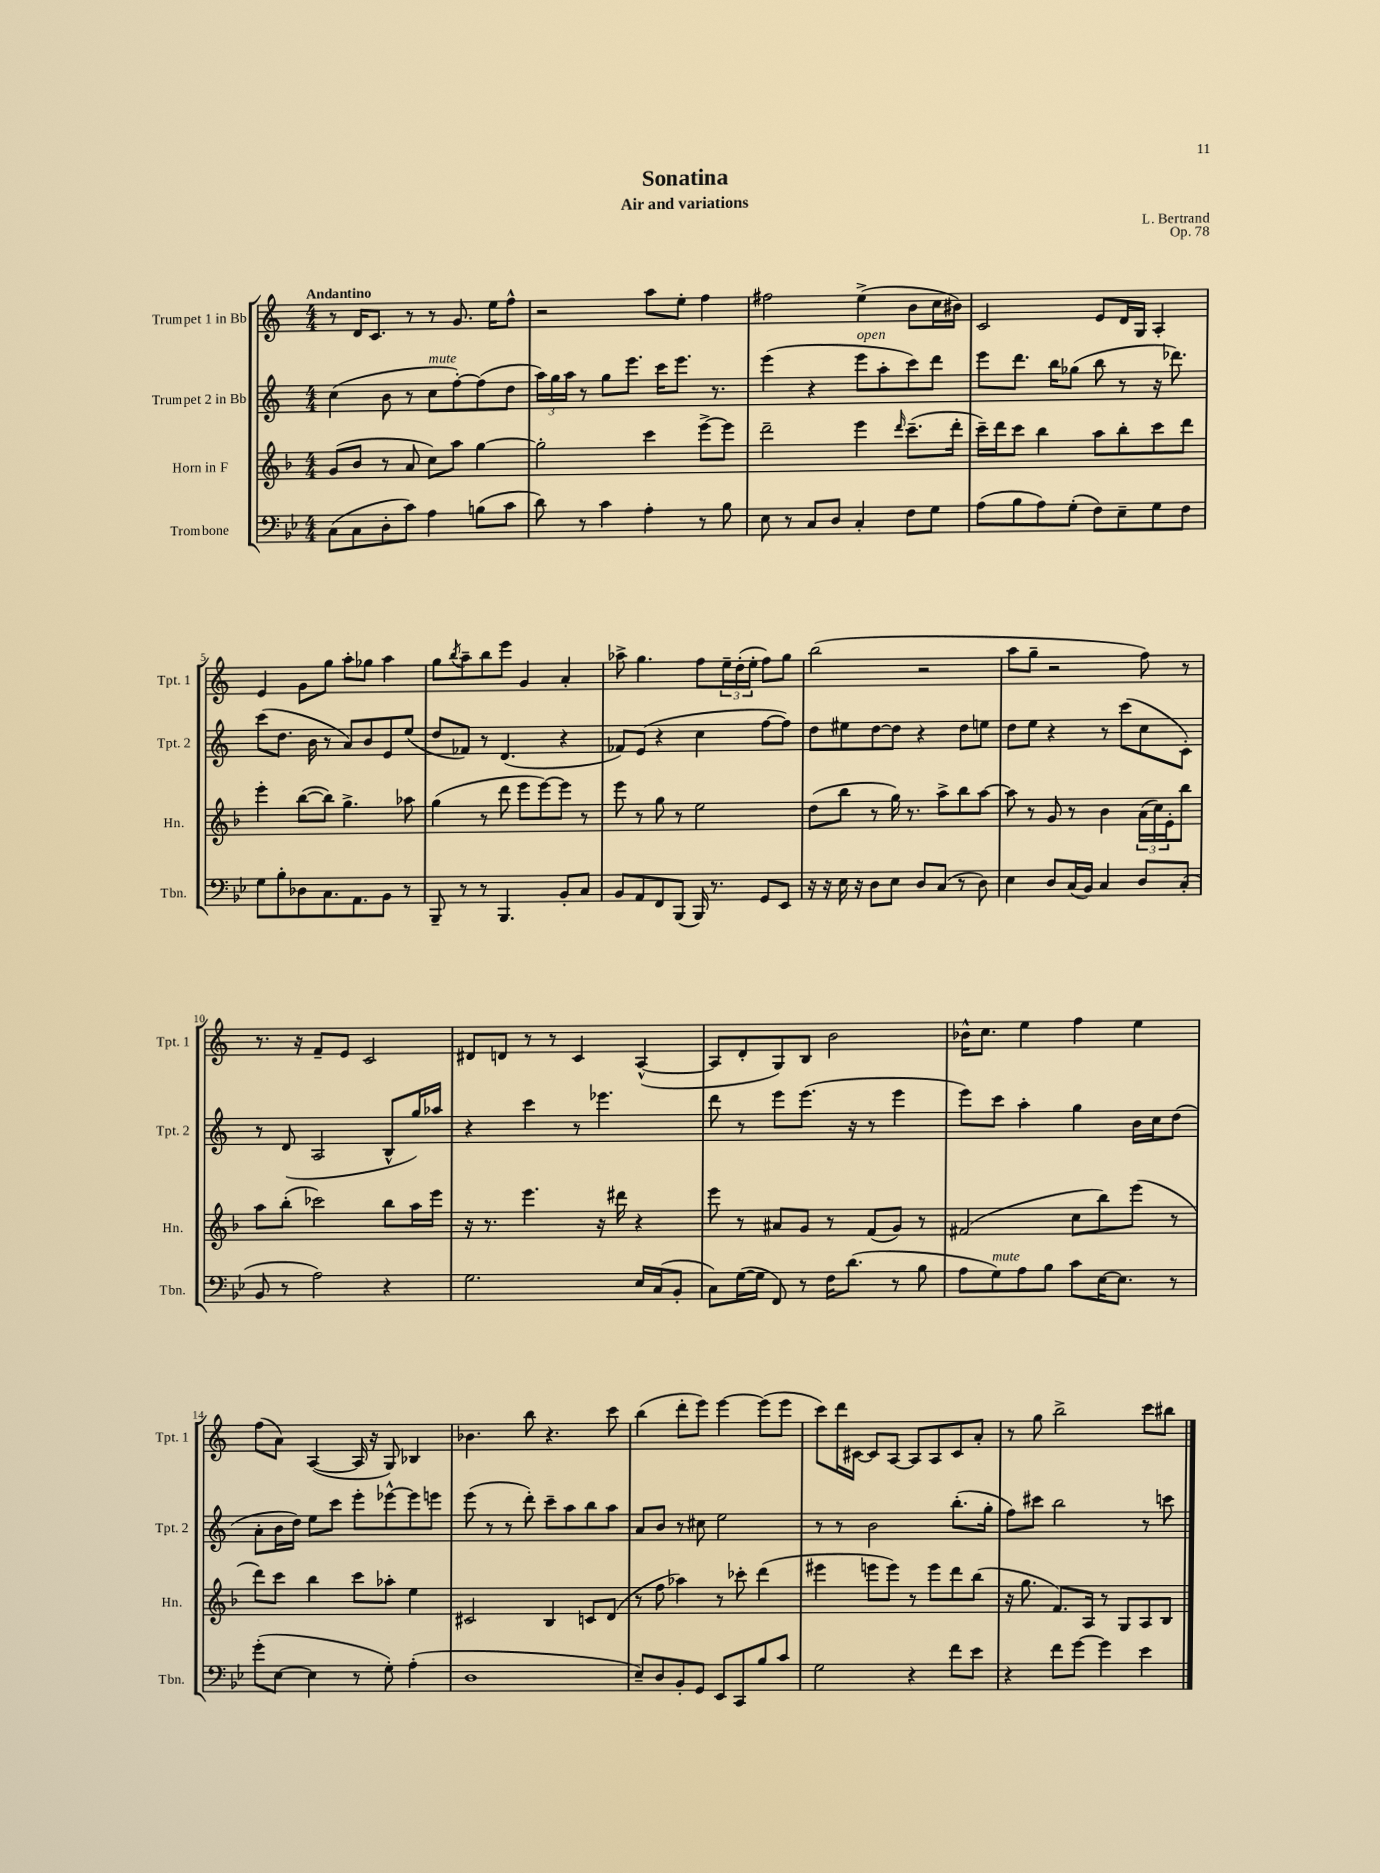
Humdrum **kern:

**kern	**kern	**kern	**kern
*staff4	*staff3	*staff2	*staff1
*clefF4	*clefG2	*clefG2	*clefG2
*k[b-e-]	*k[b-]	*k[]	*k[]
*M4/4	*M4/4	*M4/4	*M4/4
(8C	(8g	(4cc	8r
8C	8b-	.	16d
.	.	.	8.c
8D'	8r	8b	.
8c)	8a	8r	8r
4A	8cc)	8cc	8r
.	8aa	[8ff')	8.g
(8B	[4gg	(8ff]	.
.	.	.	16ee
8c	.	8dd	8ff^^
=	=	=	=
8d)	2gg']	24aa)	2r
.	.	24gg	.
.	.	24aa	.
8r	.	8r	.
4c	.	8gg	.
.	.	8.eee	.
4A'	4ccc	.	8aa
.	.	16ccc	.
.	.	8.eee	8ee'
8r	[8eee^	.	4ff
.	.	8.r	.
8B-	8eee]	.	.
=	=	=	=
8E-	2ddd~	(4eee	2ff#
8r	.	.	.
8C	.	4r	.
8D	.	.	.
4C'	4eee	8eee	(4ee^
.	.	8aa'	.
.	16qqddd	.	.
8F	(8.ccc~	8ccc)	8b
8G	.	8ddd	16cc
.	16ddd'	.	16b#)
=	=	=	=
(8A	16ccc~)	8eee	2c
.	16ddd	.	.
8B-	8ccc	8.ddd	.
8A)	4bb-	.	.
.	.	16bb	.
(8G'	.	(8gg-	.
8F)	8aa	8bb	8e
8E-~	8bb-'	8r	16d
.	.	.	16G
8G	8ccc	16r	4A'
.	.	8.ddd-)	.
8F	8ddd	.	.
=	=	=	=
8G	4eee'	(8ccc	4e
8B-'	.	8.dd	.
8D-	([8bb-	.	8g
.	.	16b	.
8.C	8bb-])	8r	8gg
.	4.gg^	8a)	8aa'
8.AA	.	.	.
.	.	8b	8gg-
8BB-	.	8e	4aa
8r	8aa-	(8ee	.
=	=	=	=
8BBB-~	(4gg	8dd	8gg
.	.	.	8qbb
8r	.	8f-)	8aa~
8r	8r	8r	8bb
4.BBB-	8ddd	(4.d	8eee
.	8eee	.	4g
.	[8eee)	.	.
8BB-'	8eee]	4r	4a'
8C	8r	.	.
=	=	=	=
8BB-	8eee	8f-)	8aa-^
8AA	8r	(8e	4.gg
8FF	8gg	4r	.
(8BBB-	8r	.	.
16BBB-)	2ee	4cc	8ff
8.r	.	.	.
.	.	.	24ee~
.	.	.	(24dd'
.	.	.	24ee'
8GG	.	[8ff	8ff)
8EE-	.	8ff])	8gg
=	=	=	=
16r	(8dd	8dd	(2bb
16r	.	.	.
16E-	8bb-	8ee#	.
16r	.	.	.
8D	8r	[8dd	.
8E-	16gg)	8dd]	.
.	8.r	.	.
8D	.	4r	2r
(8C	8aa^	.	.
8r	8bb-	8dd	.
8D)	[8aa	8ee	.
=	=	=	=
4E-	8aa]	8dd	8aa
.	8r	8ee	8gg~
8D	8g	4r	2r
(16C	8r	.	.
16BB-)	.	.	.
4C	4b-	8r	.
.	.	(8ccc	.
8D	(24a	8cc	8ff)
.	24cc)	.	.
.	24e'	.	.
(8C'	8bb-	8c')	8r
=	=	=	=
8BB-	8aa	8r	8.r
8r	(8bb-'	(8d	.
.	.	.	16r
2A)	2ccc-)	2A	8f~
.	.	.	8e
.	.	.	2c
4r	8bb-	8B^^	.
.	16aa	16gg)	.
.	16eee	16aa-	.
=	=	=	=
2.G	16r	4r	8d#
.	8.r	.	.
.	.	.	8d
.	4.eee	4ccc	8r
.	.	.	8r
.	.	8r	4c
.	16r	4.eee-	.
.	16ddd#	.	.
16E-	4r	.	([4A^^
(16C	.	.	.
8BB-'	.	.	.
=	=	=	=
8C)	8eee	8ddd	8A]
([16G	8r	8r	8d'
16G]	.	.	.
8FF)	8a#	8eee	8G)
8r	8g	(8.eee	8B
16F	8r	.	2b
(8.d	.	16r	.
.	(8f	8r	.
8r	8g)	4eee	.
8B-	8r	.	.
=	=	=	=
8A	(2f#	8eee)	16b-^^
.	.	.	8.cc
8G)	.	8ccc	.
8A	.	4aa'	4ee
8B-	.	.	.
8c	8cc	4gg	4ff
[16E-	8bb-)	.	.
8.E-]	.	.	.
.	(8eee	16b	4ee
.	.	16cc	.
8r	8r	(8dd	.
=	=	=	=
(8g'	8ddd)	8a'	(8ff
[8E-	8ccc	16b	8a)
.	.	16dd)	.
4E-]	4bb-	8ee	([4A
.	.	8ccc	.
8r	8ccc	8eee'	16A]
.	.	.	16r
8G')	8aa-'	[8eee-^^	8G)
(4A'	4ee	8eee-]	4B-
.	.	8eee	.
=	=	=	=
1D	2c#	(8eee	4.b-
.	.	8r	.
.	.	8r	.
.	.	8ddd')	8bb
.	4B-	8ccc~	4.r
.	.	8aa	.
.	8c	8bb	.
.	(8d	8aa	8ccc
=	=	=	=
8E-~)	8r	8a	(4bb
8D	8ff	8b	.
8BB-'	4aa-)	8r	8ddd'
8GG	.	8cc#	8eee)
8EE-	8r	2ee	[4eee
8CC	8ccc-'	.	.
8B-	(4ddd	.	(8eee]
8c	.	.	8eee
=	=	=	=
2G	4eee#	8r	8ccc)
.	.	8r	16ddd
.	.	.	[16c#
.	8eee	2b	8c#]
.	8eee)	.	[8A
4r	8r	.	8A]
.	8eee	.	8A
8f	8ddd	(8.bb'	8c#
8e-	(8bb-	.	8a'
.	.	16gg'	.
=	=	=	=
4r	16r	8ff)	8r
.	8.gg	.	.
.	.	8ccc#	8gg
8f	8.f)	2bb	2bb^
[8g	.	.	.
.	16A	.	.
4g]	8r	.	.
.	8G	.	.
4e-	8A	8r	8ccc
.	8B-	8ccc	8bb#
==	==	==	==
*-	*-	*-	*-
